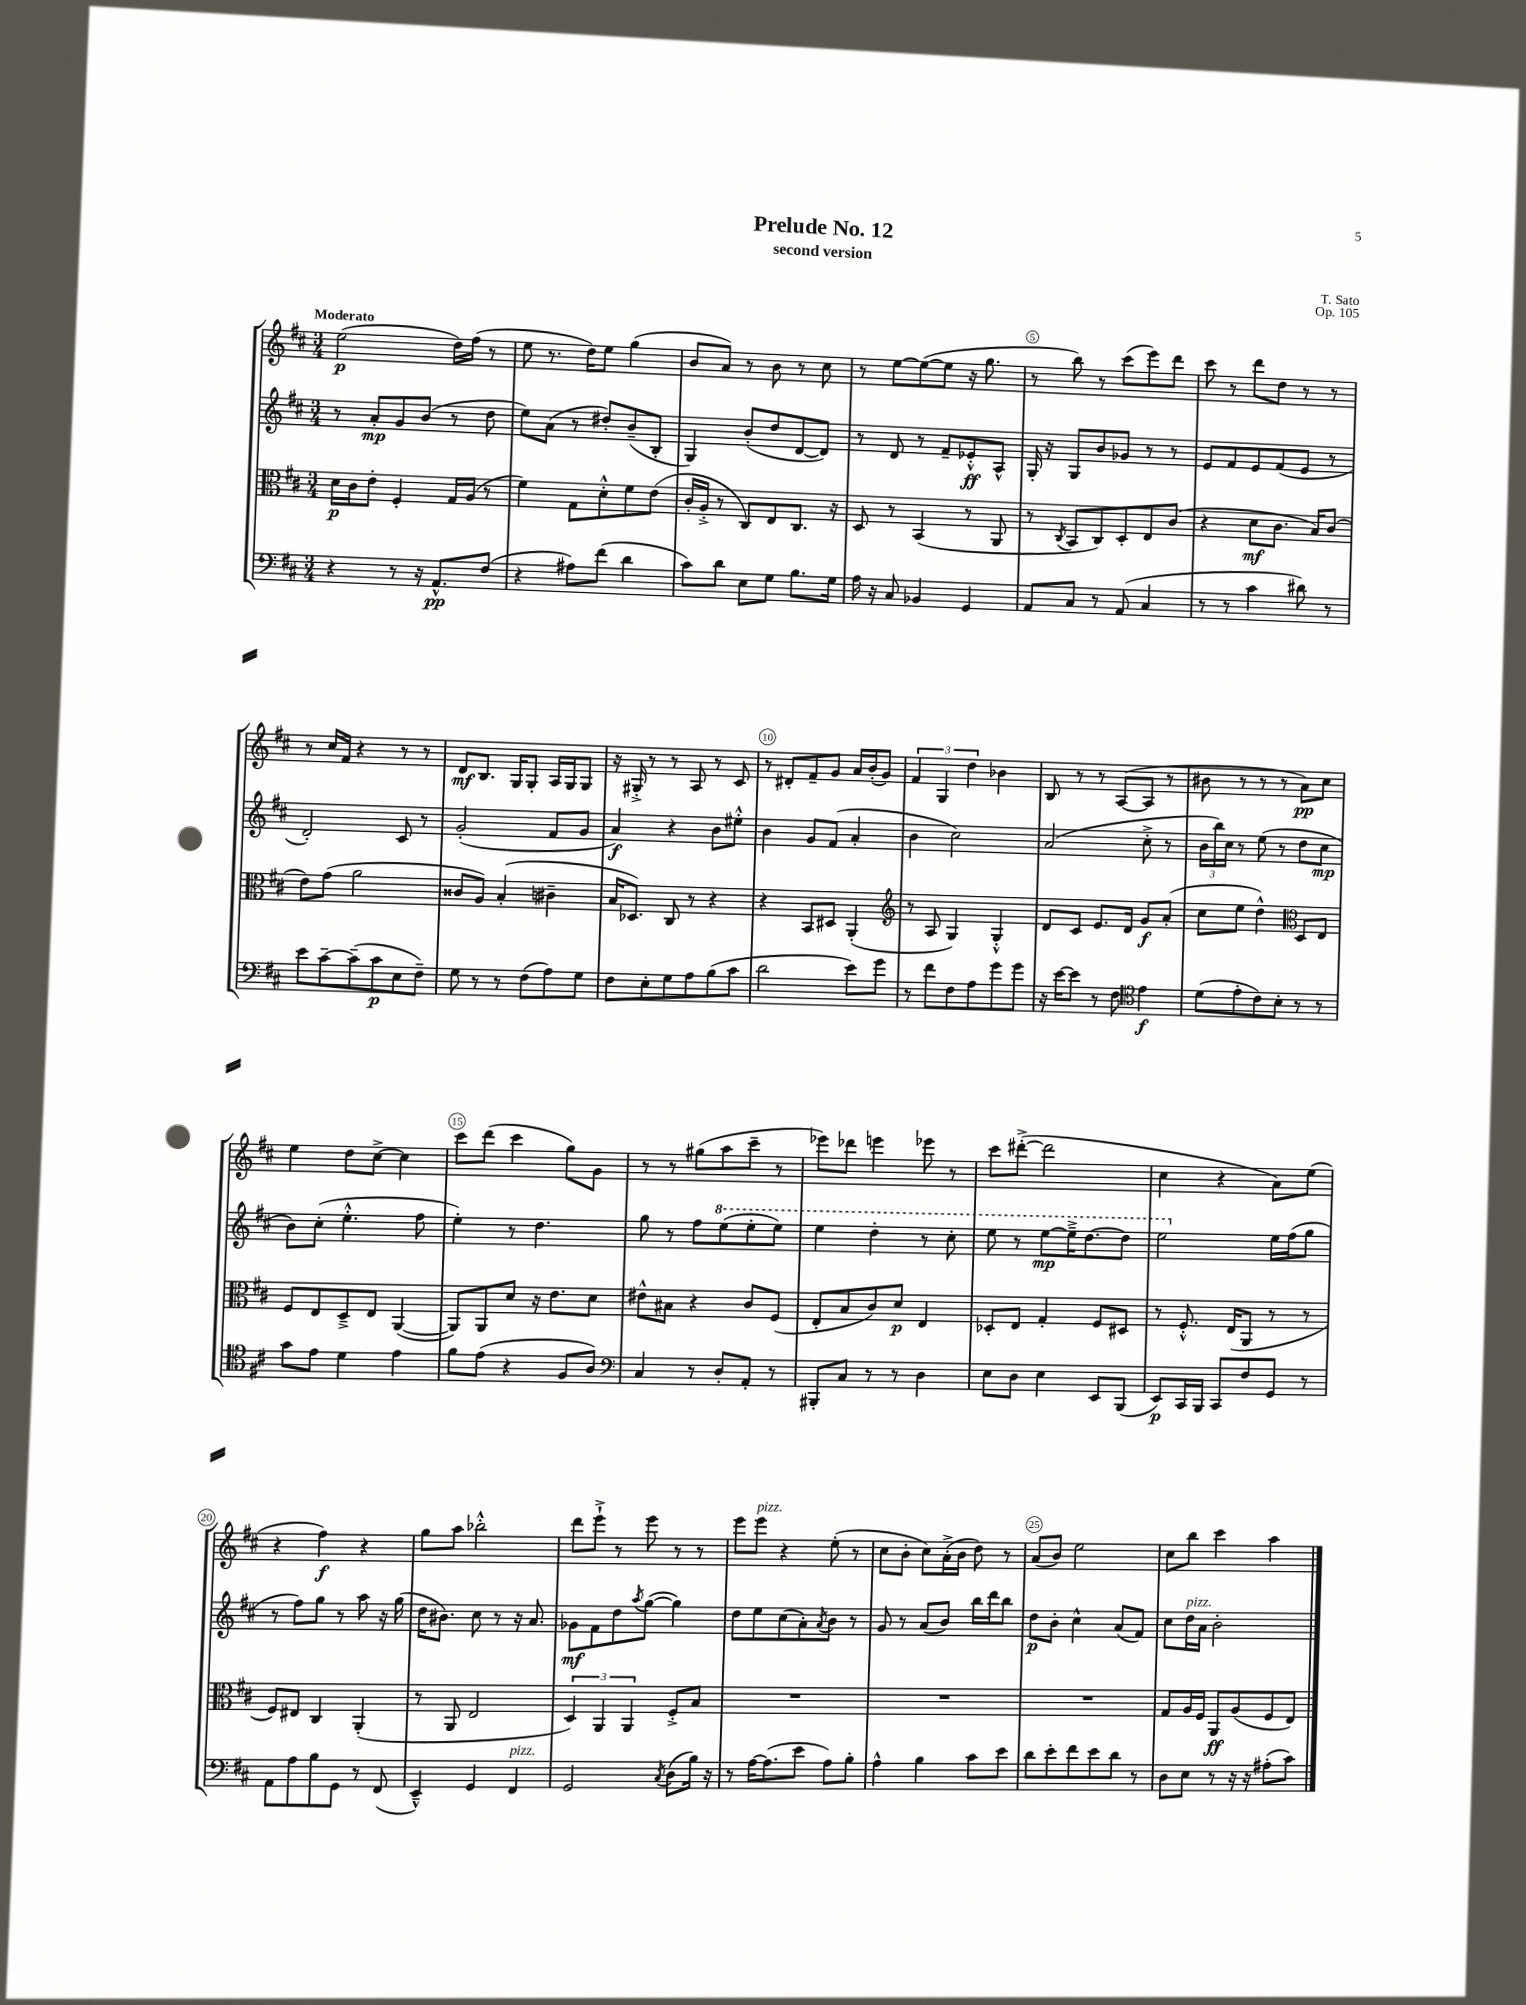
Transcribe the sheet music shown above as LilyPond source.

\header { title = "Prelude No. 12" composer = "T. Sato" subtitle = "second version" opus = "Op. 105" }
<<
\new StaffGroup <<
\new Staff = "s0" {
    \clef treble \key d \major \numericTimeSignature \time 3/4 \tempo "Moderato"
    e''2\p( d''16) fis''16( r8 |
    e''8 r8. d''16) e''8 g''4( |
    b'8 a'8) r8 b'8 r8 cis''8 |
    r8 e''8~ e''8~( e''8 r16 g''8. |
    r8 b''8) r8 cis'''8( e'''8) d'''8 |
    cis'''8 r8 d'''8 d''8 r8 r8 |
    r8 cis''16 fis'16 r4 r8 r8 |
    d'8\mf b8. g16 g8-. a16 g16 g8 |
    r16 gis16-.-> r8 r8 a8 r8 cis'8 |
    r8 dis'8-. fis'8-- g'8 a'16 b'16-.( g'8) |
    \tuplet 3/2 { fis'4 g4 d''4 } bes'4 |
    b8 r8 r8 a8~( a8 r8 |
    bis'8 r8 r8 r8 a'8\pp) cis''8 |
    e''4 d''8 cis''8~-> cis''4 |
    cis'''8 d'''8( cis'''4 g''8) g'8 |
    r8 r8 gis''8( a''8 cis'''8-- r8 |
    ees'''8) des'''8 e'''4 ees'''8 r8 |
    cis'''8 dis'''8~-.->( dis'''2 |
    cis''4 r4 a'8) e''8( |
    r4 fis''4\f) r4 |
    g''8 a''8 bes''2-.-^ |
    d'''8 e'''8-!-> r8 e'''8 r8 r8 |
    e'''8 e'''8^\markup { \italic "pizz." } r4 e''8-.( r8 |
    cis''8 b'8-. cis''8) a'16-.->( b'16 d''8) r8 |
    a'8( b'8) e''2 |
    cis''8 b''8 cis'''4 a''4 \bar "|." |
}
\new Staff = "s1" {
    \clef treble \key d \major \numericTimeSignature \time 3/4
    r8 a'8-.\mp g'8 b'8( r8 d''8 |
    e''8) a'8( r8 dis''8-.) b'8--( b8-. |
    g4) b'8-.( d''8 d'8~ d'8) |
    r8 d'8 r8 fis'8-- ees'8-.-^\ff a8-^ |
    g16-. r16 g8 b'8 ges'8 r8 r8 |
    e'8 fis'8 e'8 fis'8( e'8 r8 |
    d'2-.) cis'8 r8 |
    g'2-.( fis'8 g'8 |
    a'4\f) r4 b'8 eis''8-.-^ |
    b'4 g'8 fis'8( a'4-. |
    b'4 cis''2) |
    a'2( cis''8-.-> r8 |
    \tuplet 3/2 { b'16 b''16) cis''16 } r8 e''8( r8 d''8 cis''8\mp |
    b'8) cis''8-.( e''4.-.-^ fis''8 |
    e''4-.) r8 d''4. |
    g''8 r8 fis''8 \ottava #1 e'''8( e'''8-. e'''8) |
    e'''4 d'''4-. r8 cis'''8-. |
    e'''8 r8 e'''8~\mp e'''16---> d'''8.~ d'''8 |
    e'''2 \ottava #0 e''16 fis''16( g''8 |
    r8 fis''8) g''8 r8 a''8 r16 g''16( |
    d''16 bis'8.) cis''8 r8 r16 a'8. |
    ges'8\mf fis'8 d''8 \acciaccatura { a''8 } g''8~( g''4) |
    d''8 e''8 cis''8( a'8-.) \acciaccatura { a'8 } b'8 r8 |
    g'8 r8 a'8( b'8) b''16 d'''16 b''8 |
    d''8\p b'8-. cis''4-^ a'8( fis'8) |
    cis''8 d''16^\markup { \italic "pizz." } a'16 b'2-. \bar "|." |
}
\new Staff = "s2" {
    \clef alto \key d \major \numericTimeSignature \time 3/4
    d'16\p cis'16 e'8-. fis4-. g16 a16( r8 |
    fis'4) g8 d'8-.-^ fis'8 e'8( |
    cis'16-. a16-.-> r8 cis8) e8 cis8. r16 |
    d8 r8 b,4( r8 a,8 |
    r8 \acciaccatura { cis8 } b,8 cis8) d8-. e8 cis'8( |
    r4 d'8\mf cis'8. b16) cis'8( |
    e'8) g'8( a'2 |
    cisis'8 a8) b4-.( cis'4-- |
    b16 des8.) cis8 r8 r4 |
    r4 b,8 dis8 a,4-.( |
    \clef treble r8 a8 g4) g4-.-^ |
    d'8 cis'8 e'8. d'16 g'8\f a'8-.( |
    cis''8 e''8 d''4-^) \clef alto d8 e8 |
    fis8 e8 d8---> e8 a,4~( |
    a,8) a,8 d'8 r16 e'8. d'8 |
    eis'8-^ bis8 r4 cis'8 fis8( |
    e8-. b8 cis'8) d'8\p e4 |
    des8-. e8 g4-. fis8 dis8 |
    r8 fis8.-.-^ e16( a,8 r8 r8 |
    fis8) eis8 cis4 a,4-.( |
    r8 a,8 e2 |
    \tuplet 3/2 { d4) a,4 a,4 } fis8-.-> b8 |
    R2. |
    R2. |
    R2. |
    g8 a16 fis16 a,8\ff a8( fis8 e8) \bar "|." |
}
\new Staff = "s3" {
    \clef bass \key d \major \numericTimeSignature \time 3/4
    r4 r8 r16 a,8.-^\pp fis8( |
    r4 ais8) fis'8( d'4 |
    cis'8) d'8 e8 g8 b8. g16 |
    a16 r16 cis8 bes,4 g,4 |
    a,8 cis8 r8 a,8( cis4 |
    r8 r8 cis'4 dis'8) r8 |
    e'8 cis'8~-- cis'8--( cis'8\p e8 fis8--) |
    g8 r8 r8 fis8( a8) g8 |
    fis8 e8-. g8 a8 b8( cis'8 |
    d'2 e'8) g'8 |
    r8 fis'8 fis8 a8 g'8 g'8 |
    r16 e'16~ e'8 r8 fis8 \clef tenor e'4\f |
    d'8( e'8-. cis'8) b8-. r8 r8 |
    g'8 e'8 d'4 e'4 |
    fis'8 e'8( r4 fis8 a8) |
    \clef bass cis4 r8 d8-. a,8-. r8 |
    bis,,8-. cis8 r8 r8 d4 |
    e8 d8 e4 e,8 b,,8( |
    e,8\p) cis,16 b,,16 cis,8 fis8 g,8 r8 |
    a,8 a8 b8 g,8 r8 fis,8( |
    e,4---^) g,4 fis,4^\markup { \italic "pizz." } |
    g,2 \acciaccatura { cis8 } d8( b16) r16 |
    r8 a16~ a8.( e'8 a8) b8-. |
    a4-^ b4 cis'8 e'8 |
    d'8 e'8-. fis'8 e'8 d'8 r8 |
    d8 e8 r8 r16 r16 ais8-.( cis'8) \bar "|." |
}
>>
>>
\layout { \context { \Score \override BarNumber.break-visibility = ##(#f #t #t) barNumberVisibility = #(every-nth-bar-number-visible 5) \override BarNumber.stencil = #(make-stencil-circler 0.1 0.3 ly:text-interface::print) } }
